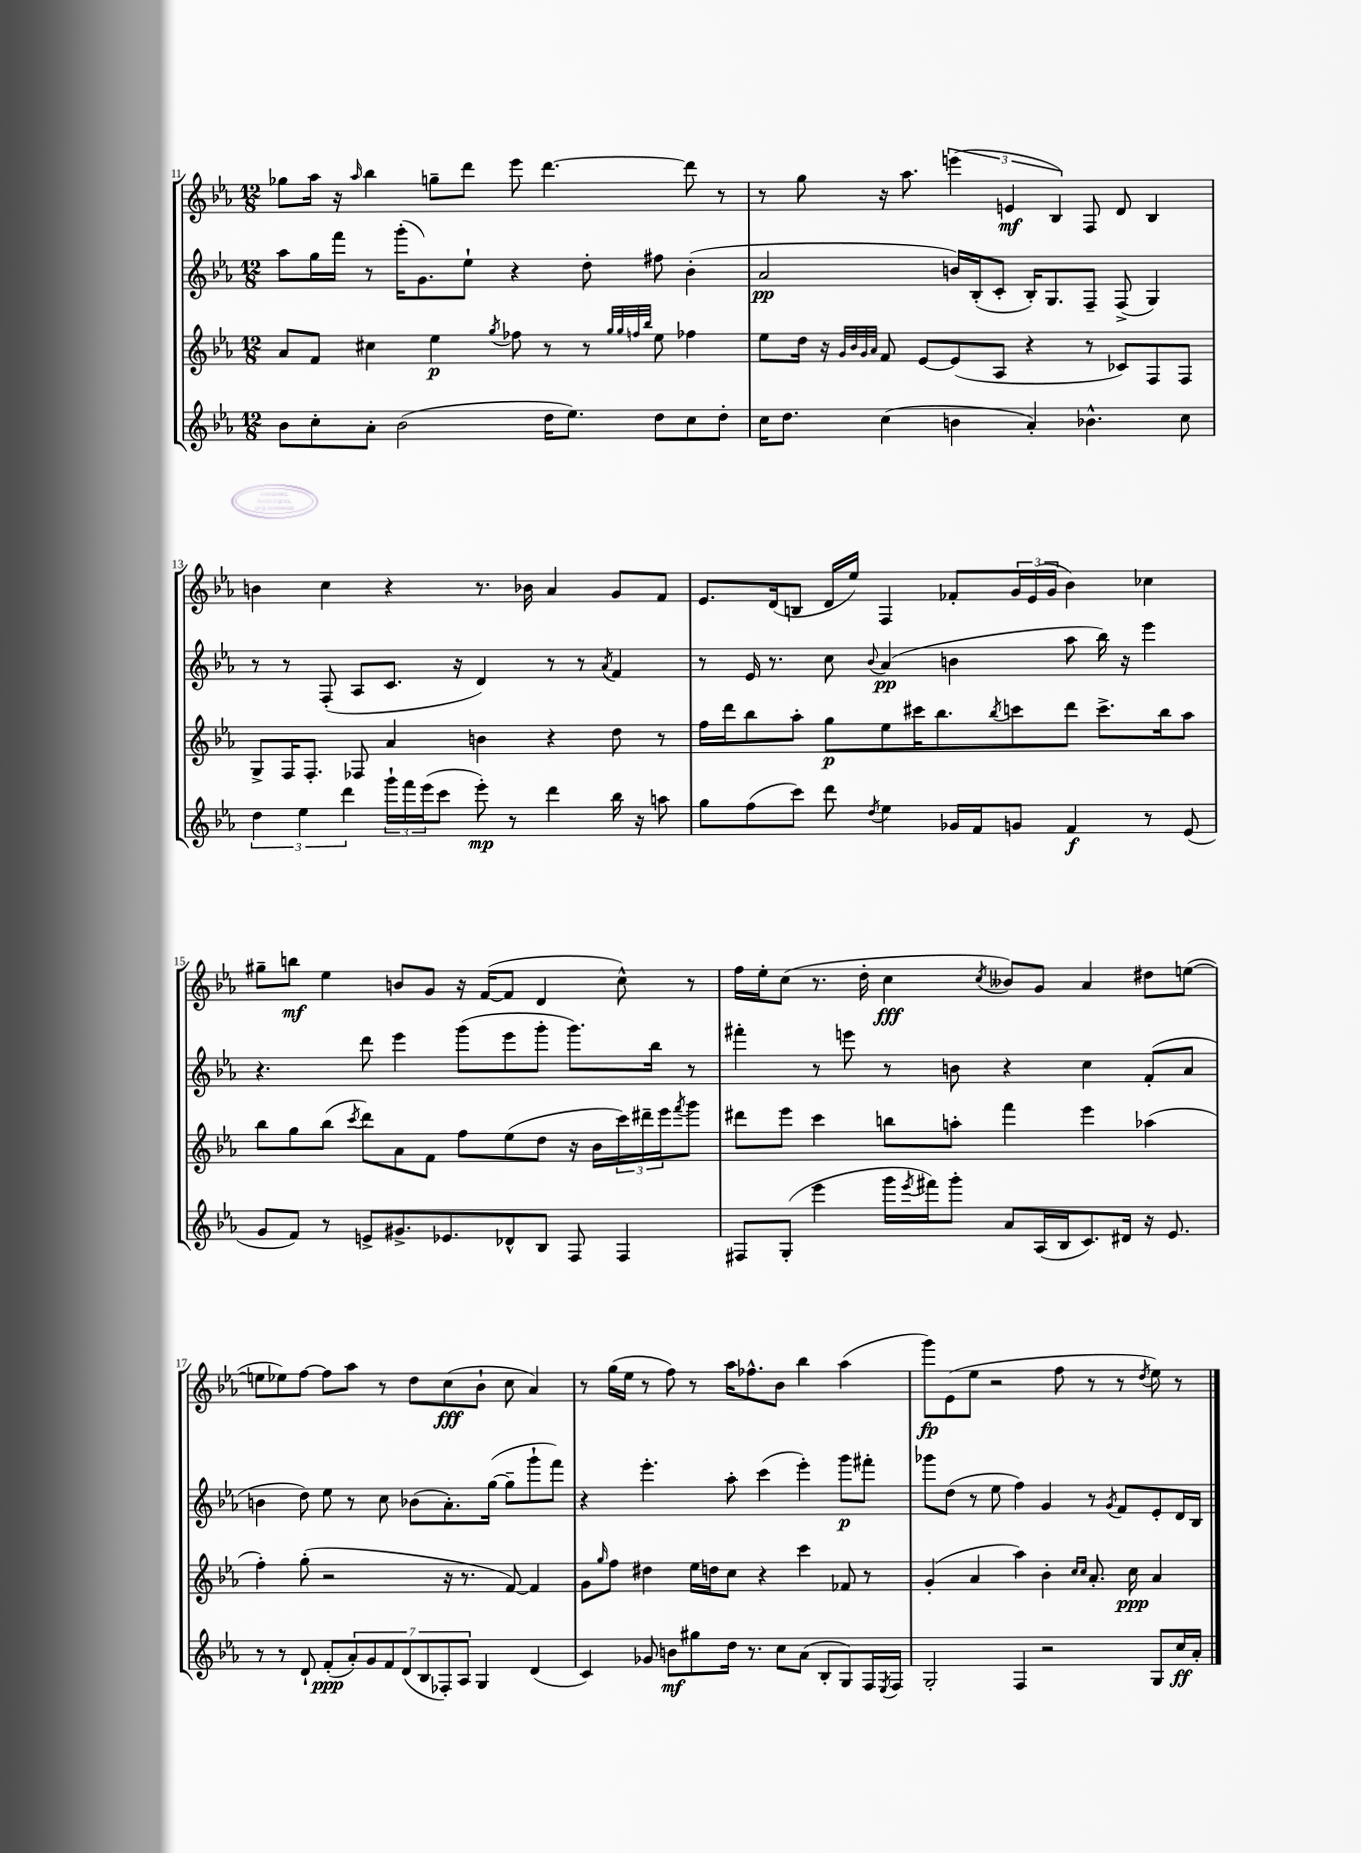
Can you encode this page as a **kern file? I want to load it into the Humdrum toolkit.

**kern	**kern	**kern	**kern
*staff4	*staff3	*staff2	*staff1
*clefG2	*clefG2	*clefG2	*clefG2
*k[b-e-a-]	*k[b-e-a-]	*k[b-e-a-]	*k[b-e-a-]
*M12/8	*M12/8	*M12/8	*M12/8
8b-\L	8a-/L	8aa-\L	8gg-\L
8cc'\	8f/J	16gg\L	16aa-\Jk
.	.	16fff\JJ	16r
.	.	.	16qqaa-/
8a-'\J	4cc#\	8r	4bb-\
(2b-\	.	(16ggg'\LK	.
.	.	8.g\)	.
.	4ee-\	.	8gg~\L
.	.	8ee-`\J	8ddd\J
.	8qgg/	.	.
.	8ff-\	4r	8eee-\
16dd\LK	8r	.	[4.ddd\
8.ee-\J)	.	.	.
.	8r	8dd'\	.
.	32qqgg/LLL	.	.
.	32qqgg/	.	.
.	32qqff/	.	.
.	32qqbb-/JJJ	.	.
8dd\L	8ee-\	8ff#\	.
8cc\	4ff-\	(4b-'\	8ddd\]
8dd'\J	.	.	8r
=	=	=	=
16cc\LK	8ee-\L	2a-/	8r
8.dd\J	.	.	.
.	16dd\Jk	.	8gg\
.	16r	.	.
.	32qqg/LLL	.	.
.	32qqb-/	.	.
.	32qqg/	.	.
.	32qqa-/JJJ	.	.
(4cc\	8f/	.	16r
.	.	.	8.aa-\
.	[8e-/L	.	.
4b\	(8e-/]	16b/LL)	(6eee\
.	.	(16B-'/J	.
.	8A-/J	8c'/J	.
.	.	.	6e/
4a-'/)	4r	16B-'/LK)	.
.	.	8.G/	.
.	.	.	6B-/)
4.b-^^\	8r	8F~/J	8F/
.	8c-/L)	(8F^/	8d/
.	8F/	4G/)	4B-/
8cc\	8F/J	.	.
=	=	=	=
6dd\	8G^/L	8r	4b\
.	16F/K	8r	.
6ee-\	.	.	.
.	8.F'/J	.	.
.	.	(8F'/	4cc\
6ddd\	.	.	.
.	8F-/	8A-/L	.
24ggg`\LL	4a-/	8.c/J	4r
24fff\	.	.	.
(24eee-\J	.	.	.
8ccc\J	.	.	.
.	.	16r	.
8eee-'\)	4b\	4d/)	8.r
8r	.	.	.
.	.	.	16b-\
4ddd\	4r	8r	4a-/
.	.	8r	.
.	.	8qa-/	.
16bb-\	8dd\	4f/	8g/L
16r	.	.	.
8aa\	8r	.	8f/J
=	=	=	=
8gg\L	16ff\LL	8r	8.e-/L
.	16ddd\J	.	.
(8ff\	8bb-\	16e-/	.
.	.	8.r	(16d/k
8ccc\J)	8aa-'\J	.	8B/J
8ddd\	8gg\L	8cc\	16d/LL
.	.	.	16ee-/JJ)
8qdd/	.	8qqb-/	.
4ee-\	8ee-\	(4a-/	4F/
.	16ccc#\K	.	.
.	8.bb-\	.	.
16g-/LL	.	4b\	8f-'/L
16f/J	.	.	.
.	8qbb-/	.	.
8g/J	8ccc\	.	24g/L
.	.	.	(24e-/
.	.	.	24g/JJ
4f/	8ddd\J	8aa-\	4b-\)
.	8.ccc^\L	16bb-\)	.
.	.	16r	.
8r	.	4eee-\	4cc-\
.	16bb-\k	.	.
(8e-/	8aa-\J	.	.
=	=	=	=
8g/L	8bb-\L	4.r	8gg#~\L
8f/J)	8gg\	.	8bb\J
8r	(8bb-\J	.	4ee-\
.	8qccc/	.	.
8e^/L	8ddd\L)	8ddd\	.
8.g#^/	8a-\	4eee-\	8b/L
.	8f\J	.	8g/J
8.e-/	.	.	.
.	8ff\L	(8ggg\L	16r
.	.	.	([16f/LK
8d-^^/	(8ee-\	8eee-\	8f/]J
8B-/J	8dd\J	8ggg'\J	4d/
8F/	16r	8.ggg\L)	.
.	16b-\LL	.	.
4F/	24ccc\)	.	8cc^^\)
.	24ddd#~\	.	.
.	.	16bb-\Jk	.
.	24eee-\J	.	.
.	8qfff/	.	.
.	8ggg\J	8r	8r
=	=	=	=
8F#/L	8ddd#\L	4fff#'\	16ff\LL
.	.	.	16ee-'\J
(8G'/J	8eee-\J	.	(8cc\J
4eee-\	4ccc\	8r	8.r
.	.	8eee\	.
.	.	.	16dd'\
16ggg\LL	8bb\L	8r	4cc\
8qeee-/	.	.	.
16fff#\J)	.	.	.
8ggg'\J	8aa'\J	8b\	.
.	.	.	8qcc/
8a-/L	4fff\	4r	8b--/L)
(16A-/L	.	.	8g/J
16B-/J	.	.	.
8.c/)	4eee-\	4cc\	4a-/
16d#/Jk	.	.	.
16r	(4aa-\	(8f'/L	8dd#\L
8.e-/	.	.	.
.	.	8a-/J	([8ee\J
=	=	=	=
8r	4ff'\)	4b\	8ee\]L
8r	.	.	8ee-\)
8d`/	(8gg'\	8dd\)	[8ff\J
(8f'/L	2r	8ee-\	8ff\]L
14a-'/)	.	8r	8aa-\J
14g/	.	.	.
.	.	8cc\	8r
14f/	.	.	.
(14d/	.	.	.
.	.	(8b-\L	8dd\L
14B-/	.	.	.
14F-'/)	.	.	.
.	16r	8.a-'\)	(8cc\
14A-/J	.	.	.
.	8.r	.	.
4G/	.	.	8b-`\J
.	.	([16gg\Jk	.
.	[8f/)	8gg~\]L	8cc\
(4d/	4f/]	8ggg`\	4a-/)
.	.	8fff\J)	.
=	=	=	=
4c/)	8g\L	4r	8r
.	16qqgg/	.	.
.	8ff\J	.	(16gg\LL
.	.	.	16ee-\JJ
8g-/	4dd#\	4.eee-'\	8r
8b\L	.	.	8ff\)
8gg#\	16ee-\LL	.	8r
.	16dd\J	.	.
16dd\Jk	8cc\J	8aa-'\	16aa-\LK
8.r	.	.	8.ff-^^\
.	4r	(4ccc\	.
8cc\L	.	.	8b-\J
(8a-\J	4ccc\	4eee-'\)	4bb-\
8B-'/L	.	.	.
8G/)	8f-/	8ggg\L	(4aa-\
16F/L	8r	8fff#'\J	.
8qE-/	.	.	.
16F/JJ	.	.	.
=	=	=	=
2G'/	(4g'/	8ggg-\L	8ggg\L)
.	.	(8dd\J	(8e-\
.	4a-/	8r	8ee-\J
.	.	8ee-\	2r
4F/	4aa-\)	4ff\)	.
2r	4b-'\	4g/	.
.	.	.	8ff\
.	16qqcc/LL	.	.
.	16qqcc/JJ	.	.
.	8.a-'/	8r	8r
.	.	8qg/	.
.	.	8f/L	8r
.	16cc\	.	.
.	.	.	8qdd/
8G/L	4a-/	8e-'/	8ee-\)
16cc/L	.	16d/L	8r
16a-'/JJ	.	16B-/JJ	.
==	==	==	==
*-	*-	*-	*-
